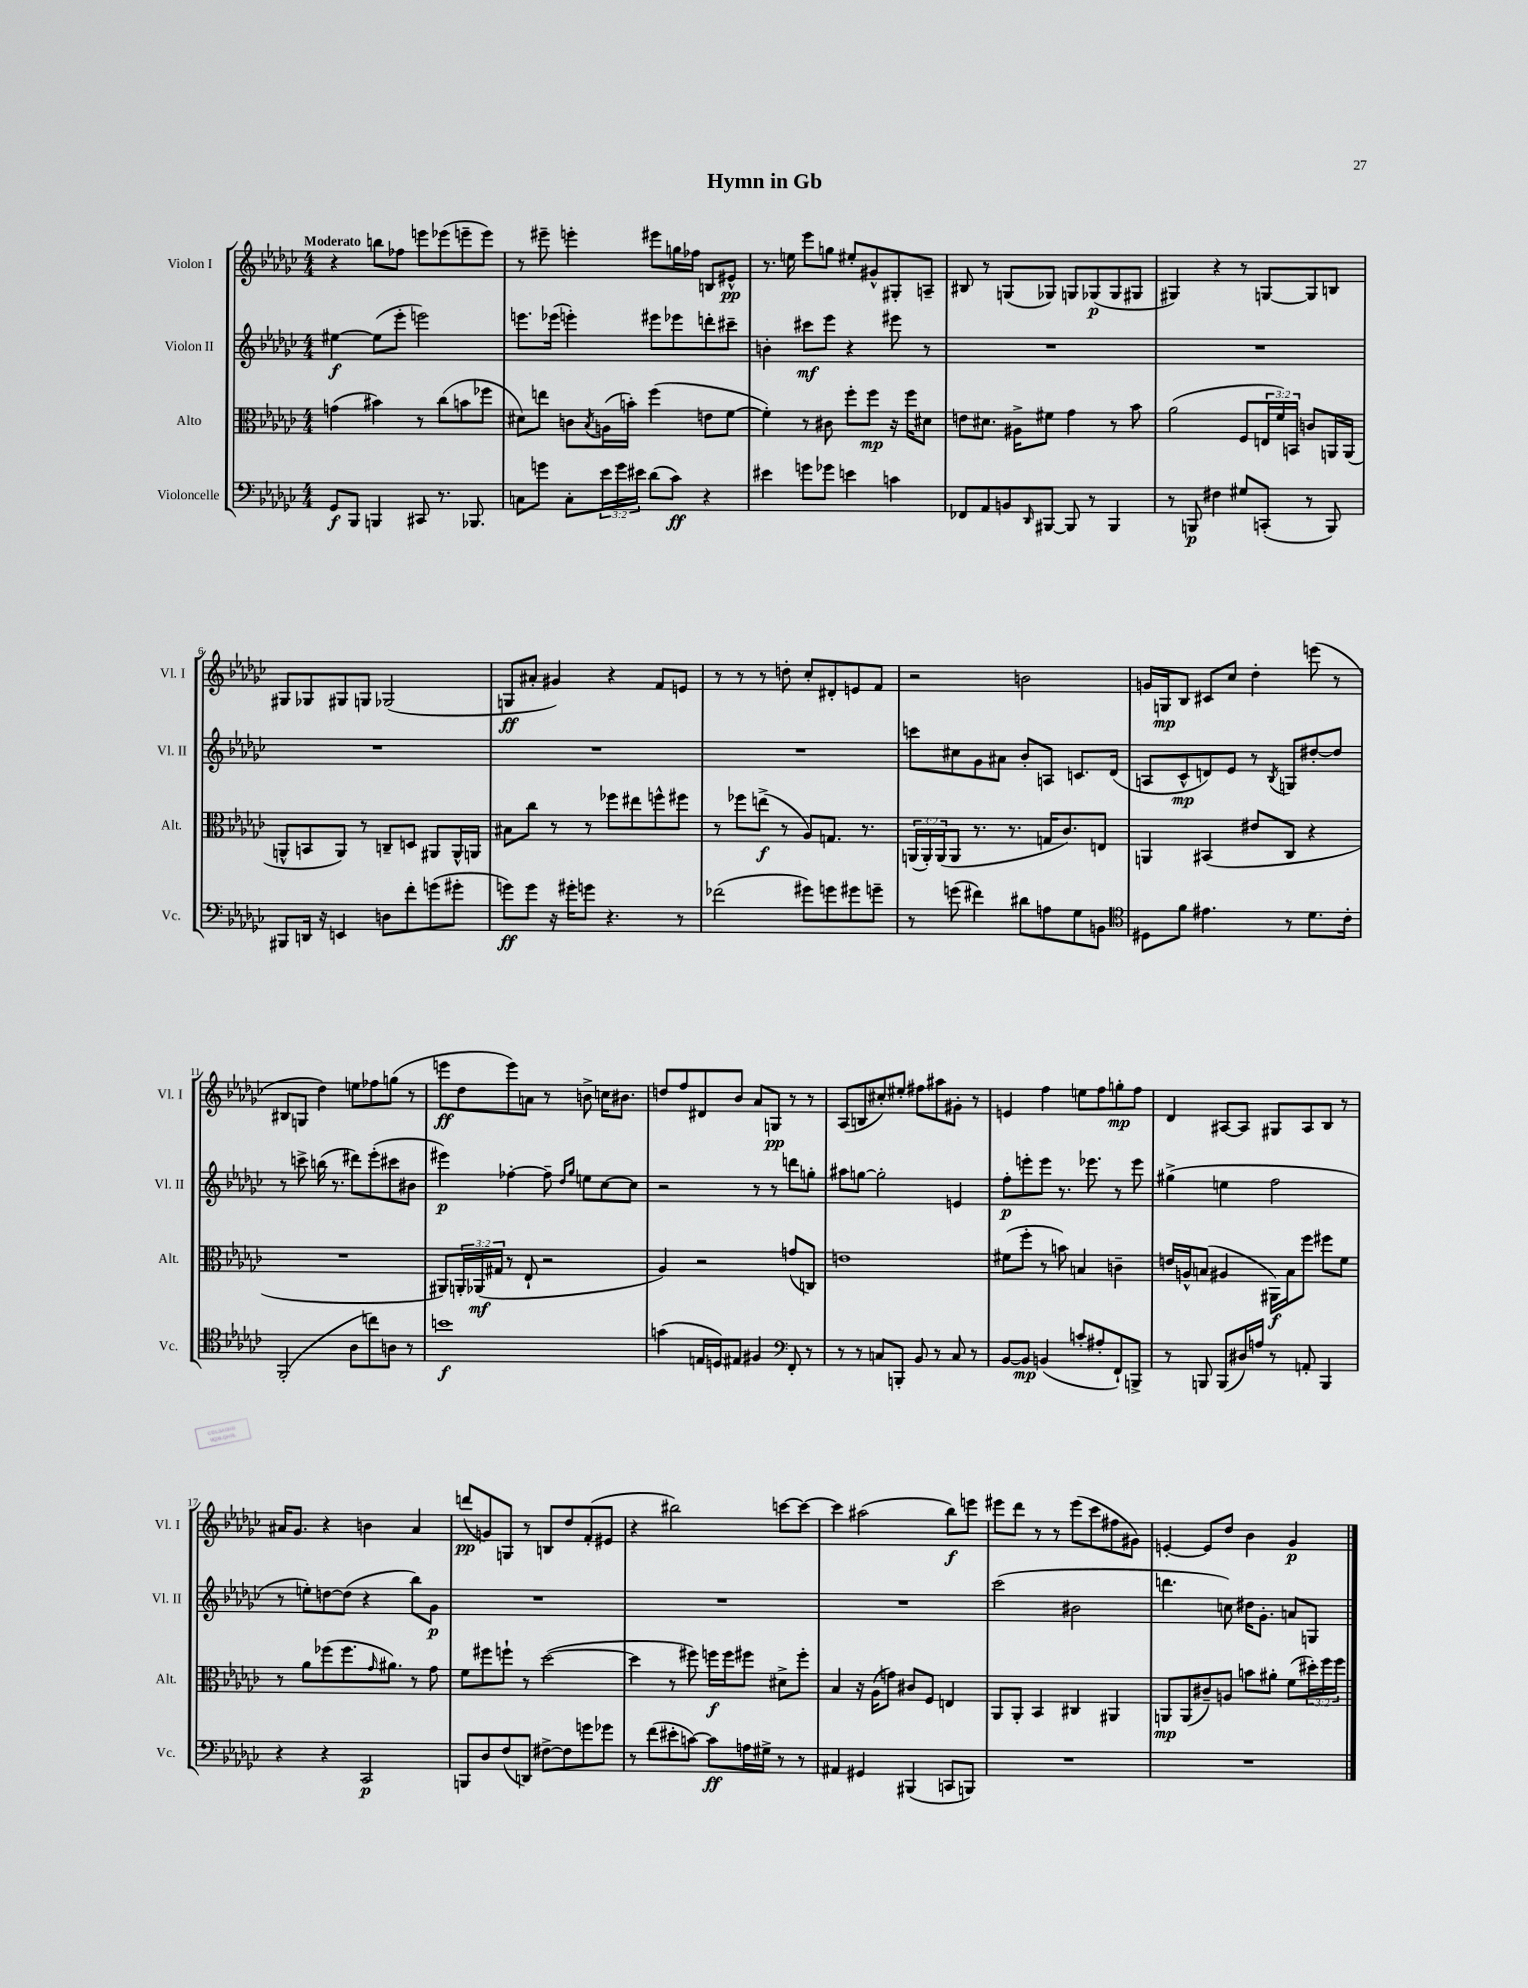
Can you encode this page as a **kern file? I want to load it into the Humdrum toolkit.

**kern	**kern	**kern	**kern
*staff4	*staff3	*staff2	*staff1
*clefF4	*clefC3	*clefG2	*clefG2
*k[b-e-a-d-g-c-]	*k[b-e-a-d-g-c-]	*k[b-e-a-d-g-c-]	*k[b-e-a-d-g-c-]
*M4/4	*M4/4	*M4/4	*M4/4
8GG-	(4g	[4ee#	4r
8BBB-	.	.	.
4BBB	4b#)	(8ee#]	8bb
.	.	8eee-'	8ff-
8CC#	8r	2eee)	8eee
8.r	(8cc-	.	(8eee-
.	8b	.	8eee~
8.BBB-	.	.	.
.	8ff-	.	8eee)
=	=	=	=
8C	8d#)	8.eee	8r
8g	8ee	.	8eee#~
.	.	(16eee-	.
8C'	8c	4eee')	4eee'
.	8qB-	.	.
24e-	(16A	.	.
24g	.	.	.
.	16b')	.	.
24e#	.	.	.
(8d-	(4ff	8eee#	8eee#
8c-)	.	8eee-	16gg
.	.	.	16ff-
4r	8e	8ddd'	8B
.	[8f	8ccc#~	8e#^^
=	=	=	=
4e#	4f'])	4b'	8.r
.	.	.	16ee
8g	8r	8ccc#	8eee-
8g-	8c#	8eee-	8gg
4e	8ff'	4r	8ee#'
.	8ff	.	8g#^^
4c	16r	8eee#	8G#'
.	16ff	.	.
.	8d#	8r	8A~
=	=	=	=
8FF-	8e	1r	8B#
8AA-	8.d#	.	8r
8BB	.	.	(8G
.	16A#^	.	.
16qqDD-	.	.	.
[8BBB#	8f#	.	8G-)
8BBB#]	4g-	.	8G
8r	.	.	(8G-
4BBB#	8r	.	8G-
.	8b-	.	8G#
=	=	=	=
8r	(2a-	1r	4G#)
8BBB	.	.	.
4F#	.	.	4r
8G#	8F	.	8r
(8CC'	24E	.	[8G
.	24f)	.	.
.	24BB	.	.
8r	8c	.	8G]
8BBB)	16AA	.	8B
.	(16AA	.	.
=	=	=	=
8BBB#	8AA^^	1r	8G#
16DD	8BB	.	8G-
16r	.	.	.
4EE	8AA)	.	8G#
.	8r	.	8G
8D	8C~	.	(2G-
8f'	8D	.	.
(8g	8AA#	.	.
8g#'	16AA#^^	.	.
.	16AA	.	.
=	=	=	=
8g)	8B#	1r	8G
8g	8cc-	.	8a#'
16r	8r	.	4g#)
16g#'	.	.	.
8g	8r	.	.
4.r	8ff-	.	4r
.	8ee#	.	.
.	8ff^^	.	8f
8r	8ff#	.	8e
=	=	=	=
(2f-	8r	1r	8r
.	8ff-	.	8r
.	(8ee^	.	8r
.	8r	.	8dd'
8g#)	8A-)	.	8cc-'
8g	8.G	.	8d#'
8g#	.	.	8e
.	8.r	.	.
8g~	.	.	8f
=	=	=	=
8r	(24AA	8ccc	2r
.	24AA')	.	.
.	(24AA	.	.
(8g	8AA	8cc#	.
4f#)	8.r	8g-	.
.	.	8a#	.
.	8.r	.	.
8d#	.	8b-'	2b
8A	16G	8A	.
.	8.c-)	.	.
8G-	.	8.c	.
8BB	8E	.	.
.	.	(16d-	.
=	=	=	=
*clefC4	*	*	*
8D#	4AA	8A	16g
.	.	.	16G
8f	.	8c-^^	8B-
4.e#	(4BB#	8d)	8c#
.	.	8e-	8cc-
.	8e#	8r	4dd-'
.	.	8qB-	.
8r	8C-	8G	.
8.d-	4r	[8dd#'	(8eee
.	.	8dd#]	8r
16c-'	.	.	.
=	=	=	=
(2FF'	1r	8r	8B#
.	.	8ccc^	8G
.	.	(16bb	4dd-)
.	.	8.r	.
8A-	.	8ddd#)	8ee
8cc)	.	(8eee-'	8ff-
8A	.	8ccc#	(8gg
8r	.	8b#	8r
=	=	=	=
1b	8AA#)	4eee#)	8eee
.	24AA'	.	8dd-
.	(24AA-	.	.
.	24G#	.	.
.	8r	[4ff-'	8eee)
.	8E-`	.	8a
.	2r	8ff-~]	8r
.	.	16qqdd-	.
.	.	16qqgg-	.
.	.	8ee	8b^
.	.	[8cc-	16cc
.	.	.	8.b#
.	.	8cc-]	.
=	=	=	=
(4g	4A-)	2r	8dd
.	.	.	8ff
16E	2r	.	8d#
16D)	.	.	.
8E#	.	.	8b-
4F#	.	8r	8a-
.	.	8r	8G
*clefF4	*	*	*
8FF'	(8g	8ddd	8r
8r	8C)	8gg'	8r
=	=	=	=
8r	1e	8aa#	(8A-
8r	.	[8gg	8B
8C	.	2gg']	8cc#')
8BBB'	.	.	8ee#'
8BB-	.	.	8ff#
8r	.	.	8aa#
8C	.	4e	8g#'
8r	.	.	8r
=	=	=	=
[8BB-	(8f#	8ff'	4e
8BB-]	8ff'	8eee'	.
(4BB	8r	8eee	4ff
.	8b)	8.r	.
8c'	4B	.	8ee
.	.	8.eee-	.
8A#'	.	.	8ff
8FF`)	4c~	8r	8gg'
8BBB^	.	8eee-	8ff
=	=	=	=
8r	16e	(4gg#^	4d-
.	16A^^	.	.
8BBB	(8B	.	.
(8BBB	4A#	4ee	[8A#
16D#)	.	.	8A#]
16A	.	.	.
8r	16AA#)	2ff	8G#
.	16B	.	.
8AA'	8ff	.	8A#
4BBB	8ff#	.	8B-
.	8f	.	8r
=	=	=	=
4r	8r	8r	16a#
.	.	.	8.g-
.	8a-	8ee')	.
4r	(8ff-	[8dd	4r
.	8.ff-	(8dd]	.
2CC-	.	4r	4b
.	16qqg-	.	.
.	8.a#)	.	.
.	8r	8bb-)	4a#
.	8g-	8g-	.
=	=	=	=
8BBB	8f	1r	(8ddd
8D-	8ff#	.	8g)
(8F	8ff`	.	8G
8DD)	8r	.	8r
[8F#^	([2dd-	.	8B
8F#]	.	.	8dd-
8g	.	.	(8f'
8g-	.	.	8e#
=	=	=	=
8r	4dd-]	1r	4r
(8f	.	.	.
8e#'	8r	.	2bb#)
[8c)	8ff#)	.	.
8c]	16ff	.	.
.	16ff	.	.
16A	8ff#	.	.
16G#^	.	.	.
8r	8d#^	.	[8ccc
8r	8ff#'	.	8ccc_
=	=	=	=
4AA#	4B-	1r	4ccc]
4GG#	16r	.	(2aa#
.	(16A-	.	.
.	8g)	.	.
(4BBB#	8c#	.	.
.	8F	.	.
8CC	4E	.	8bb-)
8BBB)	.	.	8eee
=	=	=	=
1r	8AA-	(2ccc-	8eee#
.	8AA-'	.	8ddd-
.	4BB-	.	8r
.	.	.	8r
.	4C#	2b#	(8eee#
.	.	.	8ccc-
.	4AA#	.	8ff#
.	.	.	8g#)
=	=	=	=
1r	8AA	4.ddd	[4e'
.	(8AA	.	.
.	8c#~)	.	8e]
.	8A	8cc)	8dd-
.	8b	16dd#	4b-
.	.	8.g-'	.
.	8a#'	.	.
.	(8f	8a	4g-
.	24dd#')	8G	.
.	24ff	.	.
.	24ff	.	.
==	==	==	==
*-	*-	*-	*-
